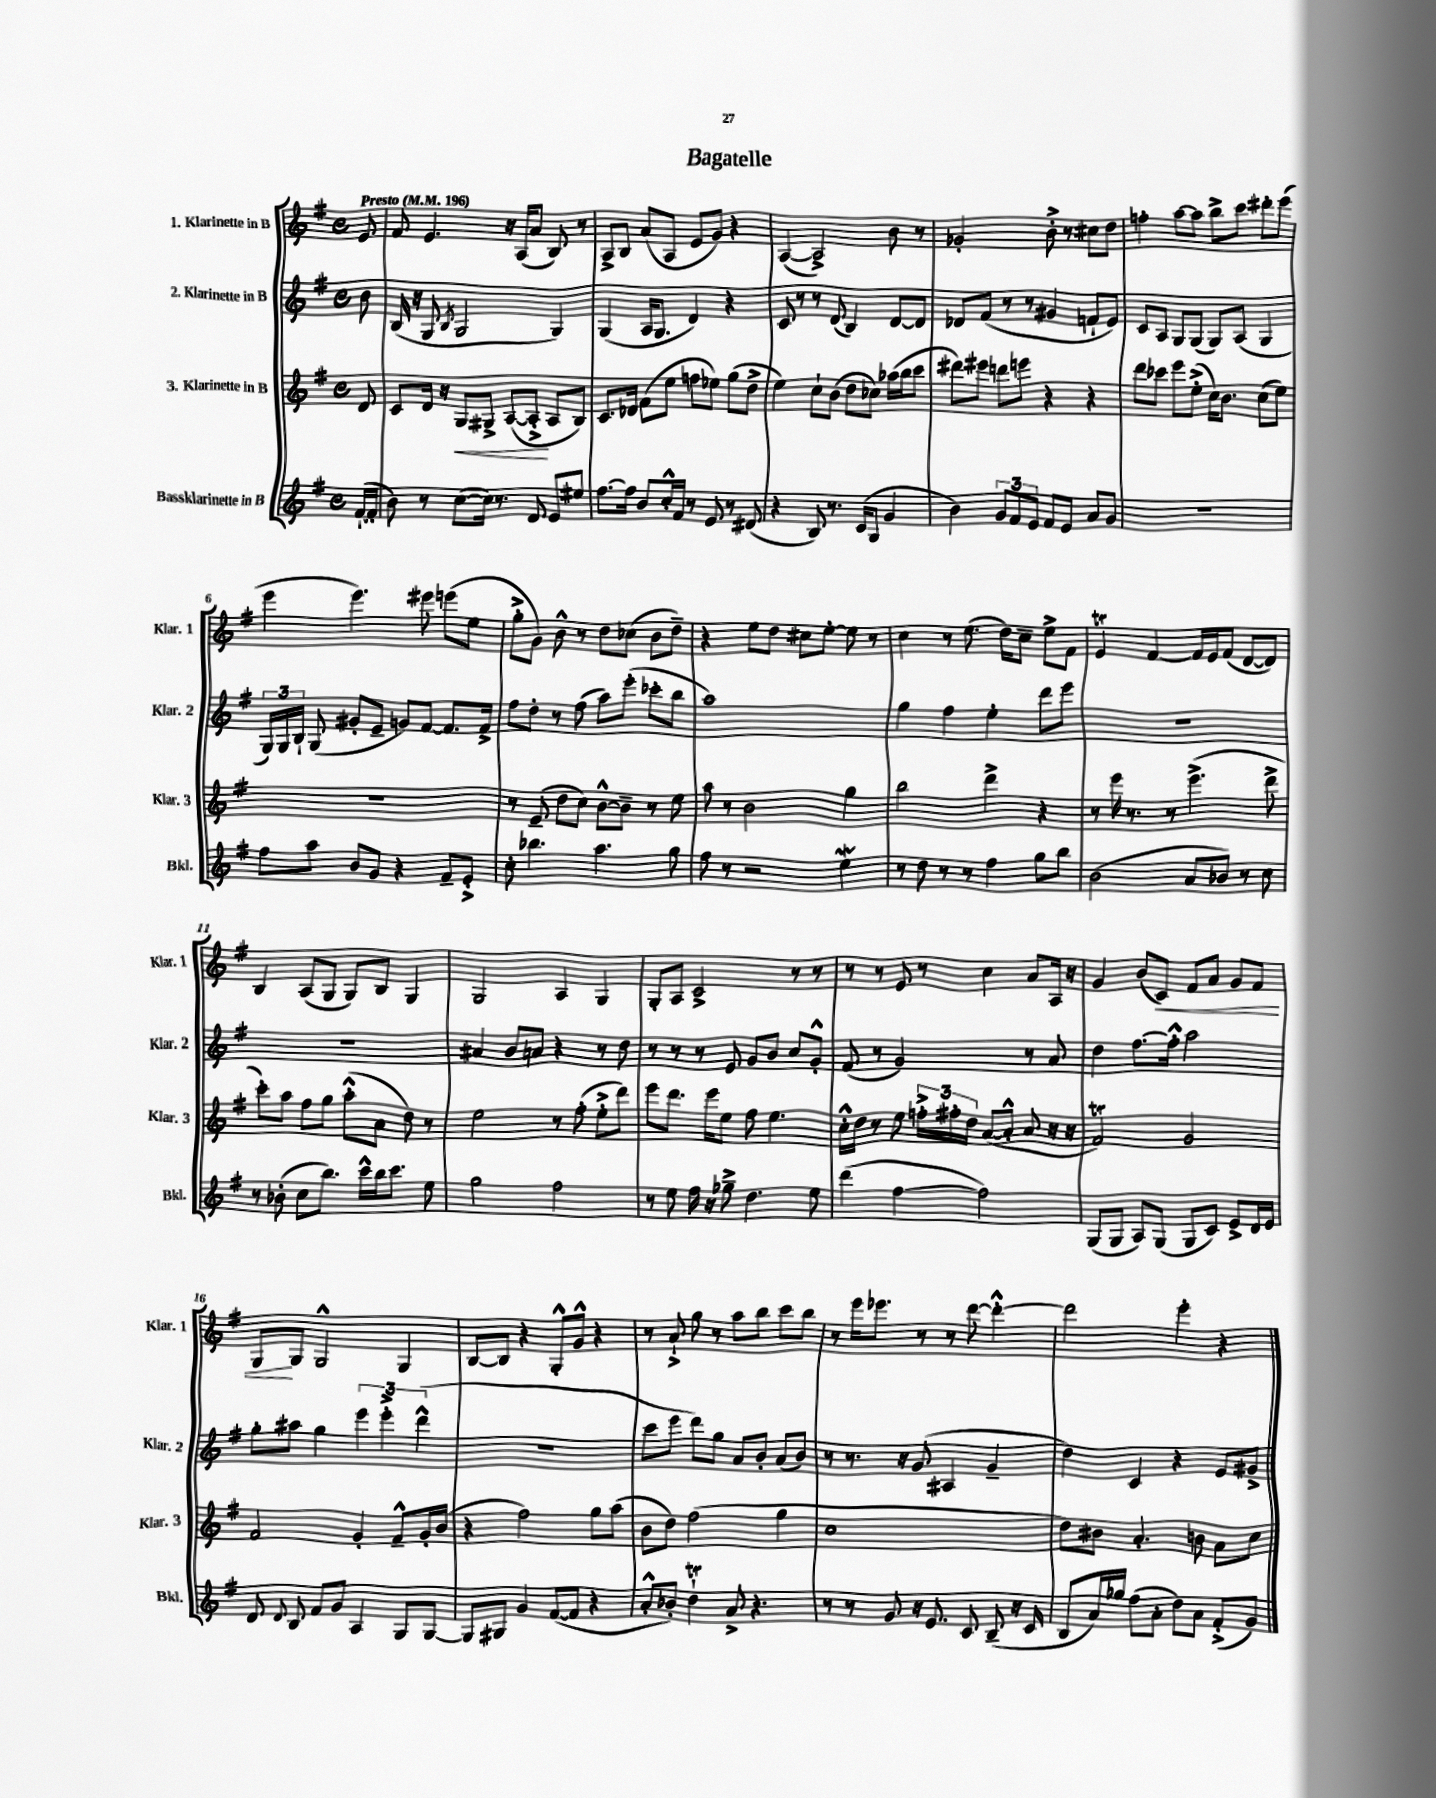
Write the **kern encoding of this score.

**kern	**kern	**dynam	**kern	**kern	**dynam
*part4	*part3	*part3	*part2	*part1	*part1
*staff4	*staff3	*staff3	*staff2	*staff1	*staff1
*I"Bassklarinette in B	*I"3. Klarinette in B	*	*I"2. Klarinette in B	*I"1. Klarinette in B	*
*I'Bkl.	*I'Klar. 3	*	*I'Klar. 2	*I'Klar. 1	*
*clefG2	*clefG2	*	*clefG2	*clefG2	*
*k[f#]	*k[f#]	*	*k[f#]	*k[f#]	*
*M4/4	*M4/4	*	*M4/4	*M4/4	*
*met(c)	*met(c)	*	*met(c)	*met(c)	*
*MM196	*MM196	*	*MM196	*MM196	*
=	=	=	=	=	=
!	!	!	!	!LO:TX:a:B:t=Presto	!
([16f#`/LL	8d/	.	8b\	8e/	.
16f#'/JJ]	.	.	.	.	.
=1	=1	=1	=1	=1	=1
8b\)	8c/L	.	(16B/	8f#/	.
.	.	.	16r	.	.
8r	16d/Jk	.	8G/	4.e/	.
.	16r	.	.	.	.
.	.	.	8qB/	.	.
!	!	!LO:HP:b	!	!	!
([8cc\L	8G/L	<	2G/	.	.
16cc\Jk])	8G#X^/J	.	.	.	.
8.r	.	.	.	.	.
.	([8A/L	.	.	16r	.
.	.	.	.	(16A/KL	.
8d/	8A'^/J]	.	.	8a/J	.
8e/L	8A/L	[	4G/)	8B/)	.
8ee#X/J	8B/J)	.	.	8r	.
=2	=2	=2	=2	=2	=2
[8.ff#\L	8.c/L	.	(4G/	8A^/L	.
.	.	.	.	8B/J	.
16ff#\Jk]	16d-X/Jk	.	.	.	.
8b/L	(8f#\L	.	16A/KL	(8a/L	.
.	.	.	8.G/J	.	.
16cc'^^/L	8ee\J	.	.	8A/J	.
16f#/JJ	.	.	.	.	.
8r	8ffn\L	.	4d/)	8e/L	.
8e/	8ee-X\J)	.	.	8g/J)	.
8r	(8gg\L	.	4r	4r	.
(8d#X/	8dd^\J	.	.	.	.
=3	=3	=3	=3	=3	=3
4r	4ee\)	.	8c/	([4A/	.
.	.	.	8r	.	.
8B/)	8cc`\L	.	8r	2A^/])	.
8.r	(8b\J	.	(8d/	.	.
.	8dd\L	.	4B/)	.	.
(16c/KL	.	.	.	.	.
8G/J	8cc-X\J)	.	.	.	.
4g/	(16aa-X\LL	.	[8d/L	8b\	.
.	16bb\J	.	.	.	.
.	8ccc\J	.	8d/J]	8r	.
=4	=4	=4	=4	=4	=4
4b\)	8ddd#X\L)	.	8d-X/L	2g-X'/	.
.	8eee#X\J	.	(8f#/J	.	.
12g/L	8dddn\L	.	8r	.	.
12f#/	.	.	.	.	.
.	8eeen\J	.	8r	.	.
12e/J	.	.	.	.	.
8f#/L	4r	.	4g#X/	8b'^\	.
8e/J	.	.	.	8r	.
8a/L	4r	.	8fn`/L	8cc#X\L	.
8g/J	.	.	8e/J)	8dd\J	.
=5	=5	=5	=5	=5	=5
1r	8ddd\L	.	8c/L	4ffn'\	.
.	8ccc-X\J	.	8A/J	.	.
.	8eee\L	.	8G/L	[8aa\L	.
.	(8ee'^\J	.	(8G/J	8aa\J]	.
.	16cc\KL)	.	8G/L)	8bb^\L	.
.	8.b\J	.	.	.	.
.	.	.	(8A/J	8ccc\J	.
.	(8cc\L	.	4G/	8ddd#X'\L	.
.	8ee\J)	.	.	(8eee\J	.
!!LO:LB:g=z
=6	=6	=6	=6	=6	=6
8ff#\L	1r	.	24G/LL)	4eee\	.
.	.	.	24G/	.	.
.	.	.	24B`/JJ	.	.
8aa\J	.	.	(8G/	.	.
8b/L	.	.	8g#X'/L	4.eee\)	.
8g/J	.	.	8e~/J	.	.
4r	.	.	8gn/L)	.	.
.	.	.	[8f#/J	8eee#X\	.
8f#~/L	.	.	8.f#/L]	(8eeen\L	.
8e'^/J	.	.	.	8ee\J	.
.	.	.	16f#^/Jk	.	.
=7	=7	=7	=7	=7	=7
8cc'\	8r	.	8ff#\L	8gg'^\L	.
4.bb-X\	(8e~/	.	8dd'\J	8g\J)	.
.	8dd\L	.	8r	8b^^\	.
.	8cc\J)	.	(8ff#\	8r	.
4.aa\	[8b^^\L	.	8aa\L)	8dd\L	.
.	8b~\J]	.	(8eee'\J	(8cc-X\J	.
.	8r	.	8ccc-X'\L	8b\L	.
8gg\	8ee\	.	8bb\J	8dd~\J)	.
=8	=8	=8	=8	=8	=8
8ff#\	8aa\	.	1aa)	4r	.
8r	8r	.	.	.	.
2r	2b\	.	.	8ee\L	.
.	.	.	.	8dd\J	.
.	.	.	.	8cc#X\L	.
.	.	.	.	[8ee'\J	.
4eeW\	4gg\	.	.	8ee\]	.
.	.	.	.	8r	.
=9	=9	=9	=9	=9	=9
8r	2bb\	.	4gg\	4cc\	.
8dd\	.	.	.	.	.
8r	.	.	4ff#\	8r	.
8r	.	.	.	(8.ee\	.
4ff#\	4ddd^\	.	4ee'\	.	.
.	.	.	.	16dd\KL)	.
.	.	.	.	8cc~\J	.
8gg\L	4r	.	8ddd\L	8ee^\L	.
8bb\J	.	.	8eee\J	8f#\J	.
=10	=10	=10	=10	=10	=10
(2b\	8r	.	1r	4eT/	.
.	16eee\	.	.	.	.
.	8.r	.	.	.	.
.	.	.	.	[4f#/	.
.	8r	.	.	.	.
8a/L	(4.eee^\	.	.	16f#/LL]	.
.	.	.	.	16e/J	.
8b-X/J)	.	.	.	(8f#/J	.
8r	.	.	.	[8d/L	.
8cc\	8ddd^\	.	.	8d/J])	.
!!LO:LB:g=z
=11	=11	=11	=11	=11	=11
8r	8ccc'\L)	.	1r	4B/	.
(8b-X'\	8aa\J	.	.	.	.
8cc\L	8ff#\L	.	.	(8A/L	.
8.bb\J)	8gg\J	.	.	8G/J	.
.	(8aa'^^\L	.	.	8G/L)	.
16ccc^^\LL	.	.	.	.	.
16bb\J	8a\J	.	.	8B/J	.
8.ccc\J	.	.	.	.	.
.	8dd\)	.	.	4G/	.
8ee\	8r	.	.	.	.
=12	=12	=12	=12	=12	=12
2gg\	2ee\	.	4a#X/	2G/	.
.	.	.	8b/L	.	.
.	.	.	8an/J	.	.
2ff#\	8r	.	4r	4A/	.
.	(8ff#'\	.	.	.	.
.	8ee'^\L	.	8r	4G/	.
.	8ddd\J)	.	8dd\	.	.
=13	=13	=13	=13	=13	=13
8r	8eee\L	.	8r	8G'/L	.
8ee\	8.ddd\J	.	8r	8A/J	.
16ff#\	.	.	8r	2c^/	.
16r	16eee\KL	.	.	.	.
8gg-X~^\	8ee\J	.	8e/	.	.
4.dd\	8ff#\	.	8g/L	.	.
.	4.ee\	.	8b/J	.	.
.	.	.	8cc/L	8r	.
8ee\	.	.	8g'^^/J	8r	.
=14	=14	=14	=14	=14	=14
(4ddd\	16cc'^^\LL	.	(8f#/	8r	.
.	16dd\JJ	.	.	.	.
.	8r	.	8r	8r	.
[4ff#\	8ee\	.	2g/)	8e/	.
.	24ffn'^\LL	.	.	8r	.
.	24ff#X'\	.	.	.	.
.	24dd\JJ	.	.	.	.
2ff#\])	([8a/L	.	.	4cc\	.
.	8a'^^/J]	.	.	.	.
.	8a/	.	8r	8a/L	.
.	16r	.	8a/	16A/Jk	.
.	16r	.	.	16r	.
=15	=15	=15	=15	=15	=15
(8G/L	2f#t/)	.	4dd\	4g/	.
8G/J	.	.	.	.	.
8A/L)	.	.	[8.ff#\L	(8b/L	.
!	!	!	!	!	!LO:HP:b
(8G/J	.	.	.	8c/J)	<
.	.	.	16ff#'^^\Jk]	.	.
8G/L	2g/	.	2aa\	8f#/L	.
8c/J)	.	.	.	8a/J	.
8e^/L	.	.	.	8g/L	.
16d/L	.	.	.	8f#/J	.
16e/JJ	.	.	.	.	.
!!LO:LB:g=z
=16	=16	=16	=16	=16	=16
8d/	2f#/	.	8gg'\L	8G/L	.
8qqd/	.	.	.	.	.
8B/	.	.	8aa#X\J	8G/J	[
8f#/L	.	.	4gg\	2G^^/	.
8g/J	.	.	.	.	.
4A/	4g'/	.	6eee\	.	.
.	.	.	6eee'^\	.	.
8G/L	8f#~^^/L	.	.	4G/	.
.	.	.	(6ddd^^\	.	.
[8G/J	16g'/L	.	.	.	.
.	(16b/JJ	.	.	.	.
=17	=17	=17	=17	=17	=17
8G/L]	4r	.	1r	[8B/L	.
8G#X/J	.	.	.	8B/J]	.
4g/	2ff#\)	.	.	4r	.
([8f#/L	.	.	.	8G'^^/L	.
8f#/J]	.	.	.	8g^^/J	.
4r	8gg\L	.	.	4r	.
.	(8aa\J	.	.	.	.
=18	=18	=18	=18	=18	=18
8a'^^/L	8b\L	.	8ccc\L	8r	.
8b-X'/J)	8dd\J)	.	8eee\J	8a`^/	.
4ddT`\	(2ff#\	.	8ddd\L)	8gg\	.
.	.	.	8gg\J	8r	.
8a^/	.	.	8a/L	8aa\L	.
4.r	.	.	8b'/J	8bb\J	.
.	4gg\	.	(8a/L	8ccc\L	.
.	.	.	8b/J)	8bb\J	.
=19	=19	=19	=19	=19	=19
8r	1cc	.	8r	8r	.
8r	.	.	8.r	16eee\KL	.
.	.	.	.	8.eee-X\J	.
8g/	.	.	.	.	.
.	.	.	16r	.	.
16r	.	.	(8g/	8r	.
8.e/	.	.	.	.	.
.	.	.	4A#X/	8r	.
8c/	.	.	.	[8ddd\	.
(8B~/	.	.	4g~/	4ddd'^^\_	.
16r	.	.	.	.	.
16c/	.	.	.	.	.
=20	=20	=20	=20	=20	=20
8B/L	8dd\L)	.	4dd\)	2ddd\]	.
16a/L)	8b#X\J	.	.	.	.
16gg-X/JJ	.	.	.	.	.
(8ff#\L	4.a'/	.	4c/	.	.
8a'\J	.	.	.	.	.
8dd\L)	.	.	4r	4eee'\	.
8a\J	8bn\	.	.	.	.
(8f#'^/L	8a\L	.	8e/L	4r	.
8g/J)	8cc\J	.	8g#X^/J	.	.
==	==	==	==	==	==
*-	*-	*-	*-	*-	*-
